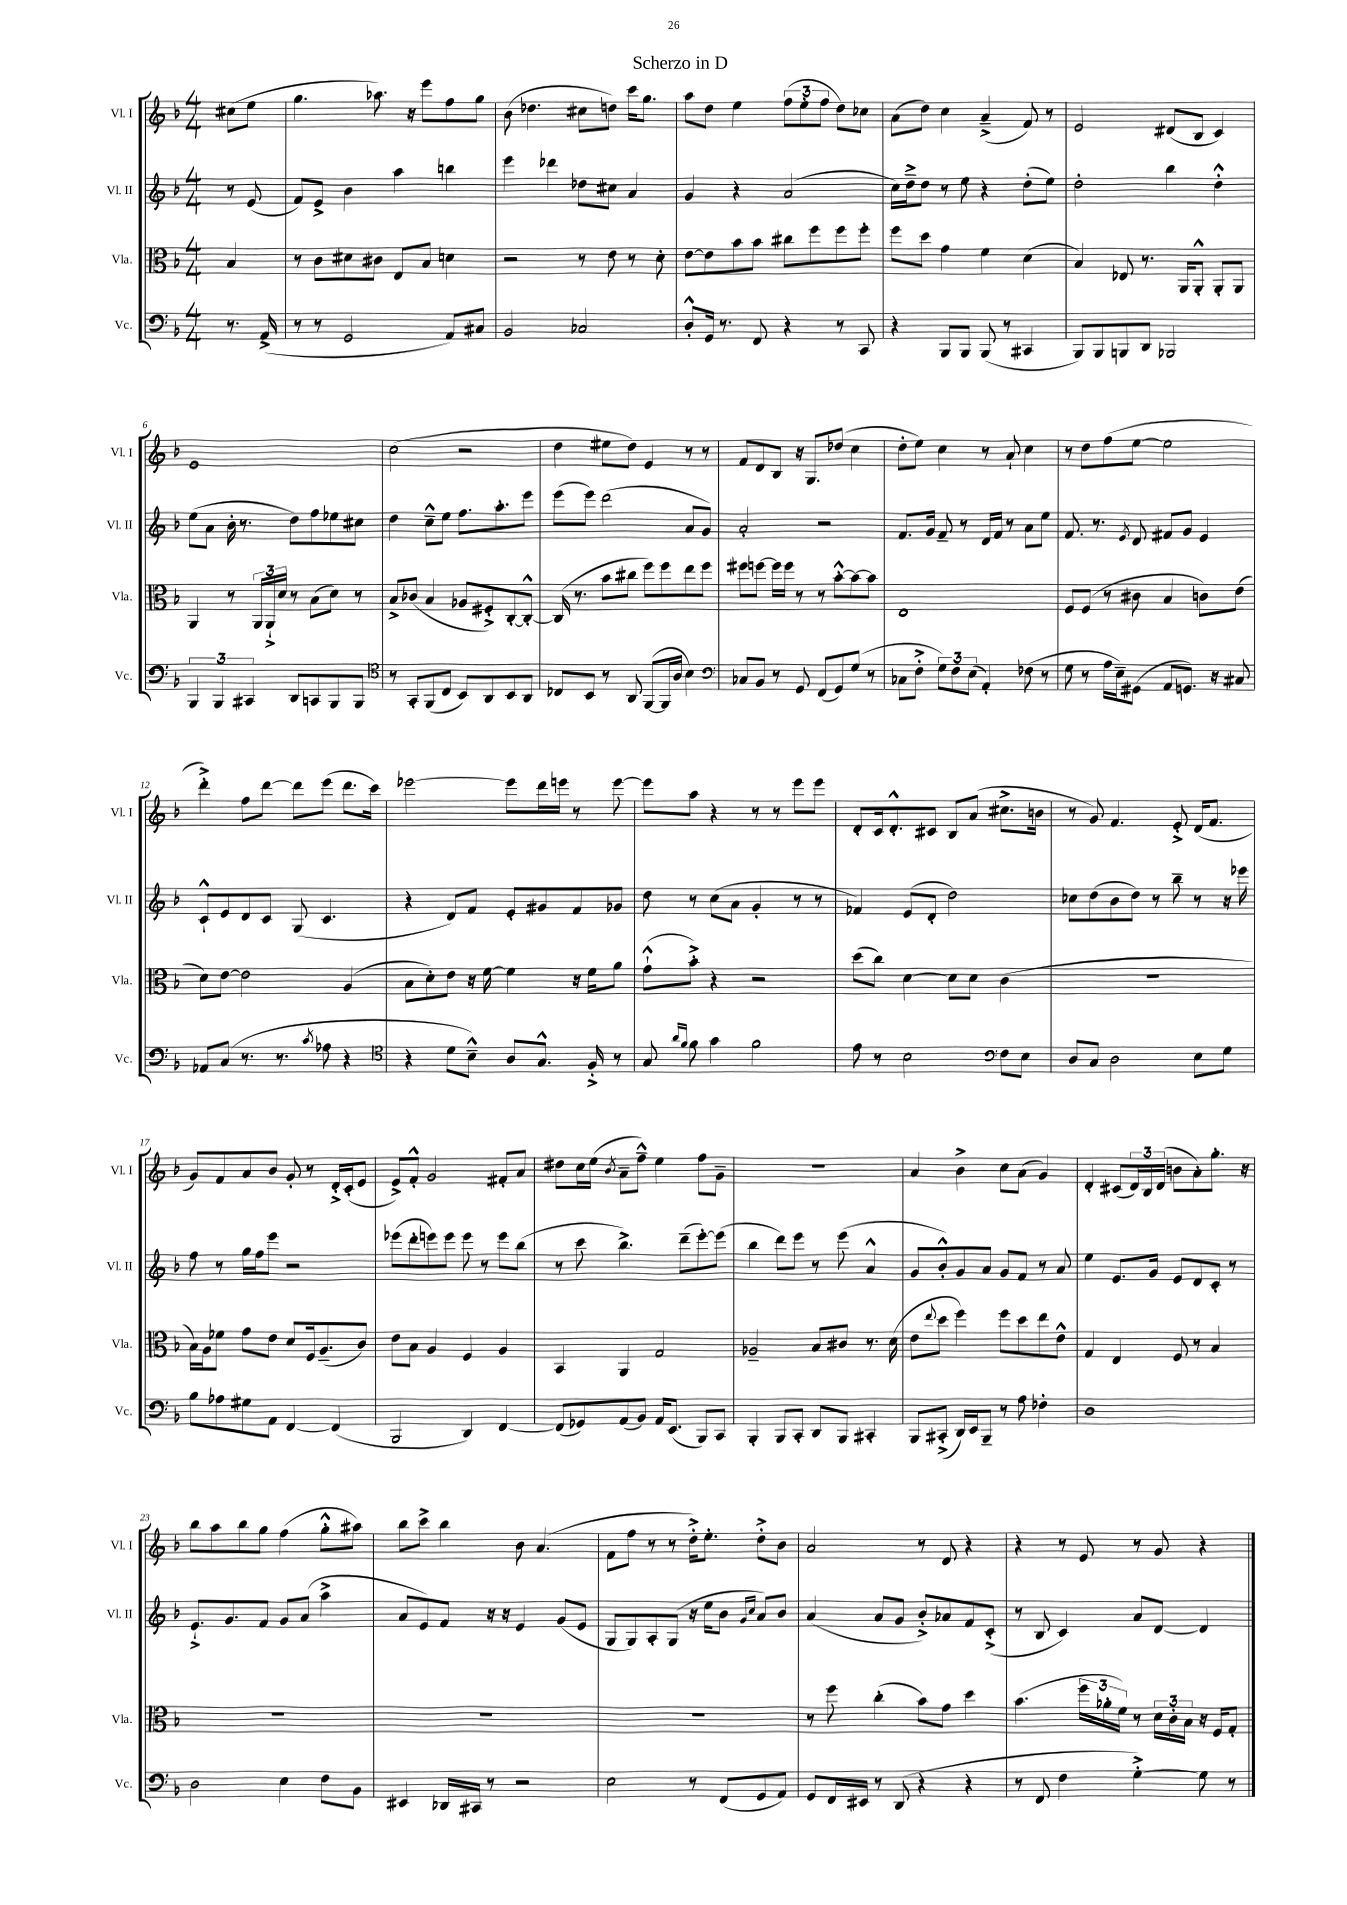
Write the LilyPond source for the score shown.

\header { title = "Scherzo in D" }
<<
\new StaffGroup <<
\new Staff = "s0" \with { instrumentName = "Vl. I" shortInstrumentName = "Vl. I" } {
    \clef treble \key f \major \numericTimeSignature \time 4/4 \partial 4
    cis''8( e''8 |
    g''4. aes''8.) r16 e'''8 f''8 g''8 |
    bes'8( des''4. cis''8 d''8) c'''16 g''8. |
    a''8 d''8 e''4 \tuplet 3/2 { f''8( e''8-. f''8 } d''8) ces''8 |
    a'8( d''8) c''4 a'4--->( f'8) r8 |
    e'2 dis'8( bes8 c'4) |
    e'1 |
    c''2( r2 |
    d''4 eis''8 d''8) e'4 r8 r8 |
    f'8 d'8 bes8 r16 g8. des''8( c''4 |
    d''8-. e''8) c''4 r8 a'8-! c''4 |
    r8 d''8 f''8( e''8~ e''2 |
    d'''4-.->) f''8 d'''8~ d'''8 e'''8( d'''8. c'''16) |
    ees'''2~ ees'''8 d'''16 e'''16 r8 e'''8~ |
    e'''8 a''8 r4 r8 r8 e'''8 e'''8 |
    d'8-. c'16 d'8.-.-^ cis'8 bes8 a'8( cis''8.-> b'16 |
    r8 g'8) f'4. e'8-.-> d'16( f'8. |
    g'8) f'8 a'8 bes'8 g'8-. r8 d'16-.-> c'16-.( e'8 |
    e'8->) f'8-.-^ g'2 fis'8-. a'8 |
    dis''8 c''16 e''16( \acciaccatura { bes'8 } a'8-- f''8---^) e''4 f''8 g'8-- |
    R1 |
    a'4 bes'4-> c''8 a'8( g'4) |
    d'4-. cis'8( \tuplet 3/2 { d'16) bes16 d'16( } b'8 a'8-.) g''8.-. r16 |
    bes''8 a''8 bes''8 g''8 f''4( g''8-.-^ ais''8) |
    bes''8 c'''8-> bes''4 bes'8 a'4.( |
    f'8 f''8 r8 r8 d''16-.->) e''8.-. d''8-.-> bes'8 |
    a'2 r8 d'8 r4 |
    r4 r8 e'8 r8 g'8 r4 \bar "|." |
}
\new Staff = "s1" \with { instrumentName = "Vl. II" shortInstrumentName = "Vl. II" } {
    \clef treble \key f \major \numericTimeSignature \time 4/4 \partial 4
    r8 e'8( |
    f'8) e'8-> bes'4 a''4 b''4 |
    e'''4 des'''4 des''8 cis''8 a'4 |
    g'4 r4 a'2( |
    c''16) d''16---> d''8 r8 e''8 r4 d''8-.( e''8) |
    d''2-. bes''4 d''4-.-^ |
    e''8( a'8 bes'16-. r8. d''8) f''8 ees''8 cis''8 |
    d''4 c''8---^ e''8 f''8. a''8.-. e'''8 |
    e'''8( e'''8) d'''2( a'8 g'8) |
    a'2-. r2 |
    f'8. g'16 f'8-- r8 d'16 f'16 r8 a'8 e''8 |
    f'8. r8. \acciaccatura { e'8 } d'8 fis'8 g'8 e'4 |
    c'8-!-^ e'8 d'8 c'8 g8( c'4. |
    r4 d'8) f'8 e'8-. gis'8 f'8 ges'8 |
    d''8 r8 c''8( a'8 g'4-. r8 r8 |
    fes'4) e'8( d'8-. d''2) |
    ces''8 d''8( bes'8 d''8) r8 bes''8-- r8 r16 ees'''16 |
    f''8 r8 g''16 f''16 e'''8 r2 |
    ees'''8( d'''8-. e'''8) e'''8 e'''8 r8 e'''8 bes''8( |
    r8 c'''8 bes''4.->) d'''8--( e'''8~-.) e'''8( |
    bes''4 d'''8) e'''8 r8 e'''8( a'4-^ |
    g'8 bes'8-.-^) g'8 a'8 g'8 f'8 r8 a'8 |
    e''4 e'8. g'16 e'8 d'8 c'8-. r8 |
    e'8.-!-> g'8. f'8 g'8 a'8( a''4-> |
    a'8 e'8) f'8 r16 r16 e'4 g'8( e'8 |
    g8 g8) a8-. g8( r16 e''16 bes'8 \grace { g'16 c''16 } a'8) bes'8 |
    a'4( a'8 g'8 bes'8-.->) aes'8 f'8 c'8-.->( |
    r8 bes8 c'4) a'8 d'8~ d'4 \bar "|." |
}
\new Staff = "s2" \with { instrumentName = "Vla." shortInstrumentName = "Vla." } {
    \clef alto \key f \major \numericTimeSignature \time 4/4 \partial 4
    bes4 |
    r8 c'8 dis'8 cis'8 e8 bes8 d'4 |
    r2 r8 e'8 r8 d'8-. |
    e'8~ e'8 bes'8 bes'8 cis''8 f''8 f''8 f''8-. |
    f''8 d''8 g'4 f'4 d'4( |
    bes4) ees8 r8. a,16 a,8-.-^ a,8-. a,8 |
    a,4 r8 \tuplet 3/2 { a,16 a,16-!-> d'16 } r8 bes8( d'8) r8 |
    bes8-> ces'8( bes4 aes8 fis8-.->) c8~-. c8~-.-^ |
    c16( r8. bes'8 cis''8 f''8) f''8 e''8 f''8 |
    fis''8 f''8~ f''16 f''16 r8 r8 bes'8~-.-^ bes'8~ bes'8 |
    e1 |
    f8 f8( r8 cis'8 bes4 c'8) e'8( |
    d'8) e'8~ e'2 a4( |
    bes8 d'8-.) e'8 r16 f'16~ f'4 r16 f'16 a'8 |
    g'8-!-^( bes'8-.->) r4 r2 |
    d''8( c''8) d'4~ d'8 d'8 c'4( |
    R1 |
    bes16) a16 fes'8 g'8 e'8 d'8 f16 a8.--( c'8) |
    e'8 bes8 a4 f4 a4 |
    bes,4 a,4 g2 |
    aes2-- bes8 cis'8 r8. d'16( |
    e'8 \appoggiatura { e''8 } d''8 f''4) f''8 d''8 e''8 e'8-^ |
    g4 e4 f8 r8 bes4 |
    R1 |
    R1 |
    R1 |
    r8 f''8 c''4-.( bes'8) g'8 d''4 |
    bes'4.( \tuplet 3/2 { f''16 aes'16-. f'16) } r8 \tuplet 3/2 { d'16 c'16-. bes16 } r16 f16 g8-. \bar "|." |
}
\new Staff = "s3" \with { instrumentName = "Vc." shortInstrumentName = "Vc." } {
    \clef bass \key f \major \numericTimeSignature \time 4/4 \partial 4
    r8. a,16->( |
    r8 r8 g,2 a,8) cis8 |
    bes,2 ces2 |
    d8-.-^ g,16 r8. f,8 r4 r8 c,8 |
    r4 bes,,8 bes,,8 bes,,8( r8 cis,4 |
    bes,,8) bes,,8 b,,8 d,8 bes,,2 |
    \tuplet 3/2 { bes,,4 bes,,4 cis,4 } d,8 c,8 bes,,8 bes,,8 |
    \clef tenor r8 g,8-. f,8( c8 bes,8) a,8 bes,8 a,8 |
    ces8 bes,8 r8 a,8 f,8~( f,16 a16 bes4) |
    \clef bass ces8 bes,8 r8 g,8 f,8( g,8) g8( r8 |
    ces8 f8-.-> \tuplet 3/2 { g8) f8 e8( } a,4-.) fes8( r8 |
    g8 r8 a16 e16--) gis,8( a,8 g,8.) r16 cis8 |
    aes,8 c8( r8. r8. \acciaccatura { c'8 } aes8 r4 |
    \clef tenor r4 d'8 bes8---^) a8 g8.-^ f16-.-> r8 |
    g8 \grace { a'16 f'16 } f'8 g'4 f'2 |
    e'8 r8 bes2 \clef bass f8 e8 |
    d8 c8 d2 e8 g8 |
    bes8 aes8 gis8 a,8 f,4~ f,4( |
    bes,,2 d,4) f,4~ |
    f,8( ges,8) a,8( bes,8) a,16 e,8.( bes,,8) c,8 |
    bes,,4-. bes,,8 c,8-. d,8 bes,,8 cis,4-. |
    bes,,8 cis,8-.->( d,16) e,16 bes,,8-- r8 a8 fes4-. |
    d1 |
    d2 e4 f8 bes,8 |
    eis,4 des,16 cis,16 r8 r2 |
    e2 r8 f,8( g,8 a,8) |
    g,8 f,16 eis,16 r8 d,8( r4 r4 |
    r8 f,8 f4 g4~-.->) g8 r8 \bar "|." |
}
>>
>>
